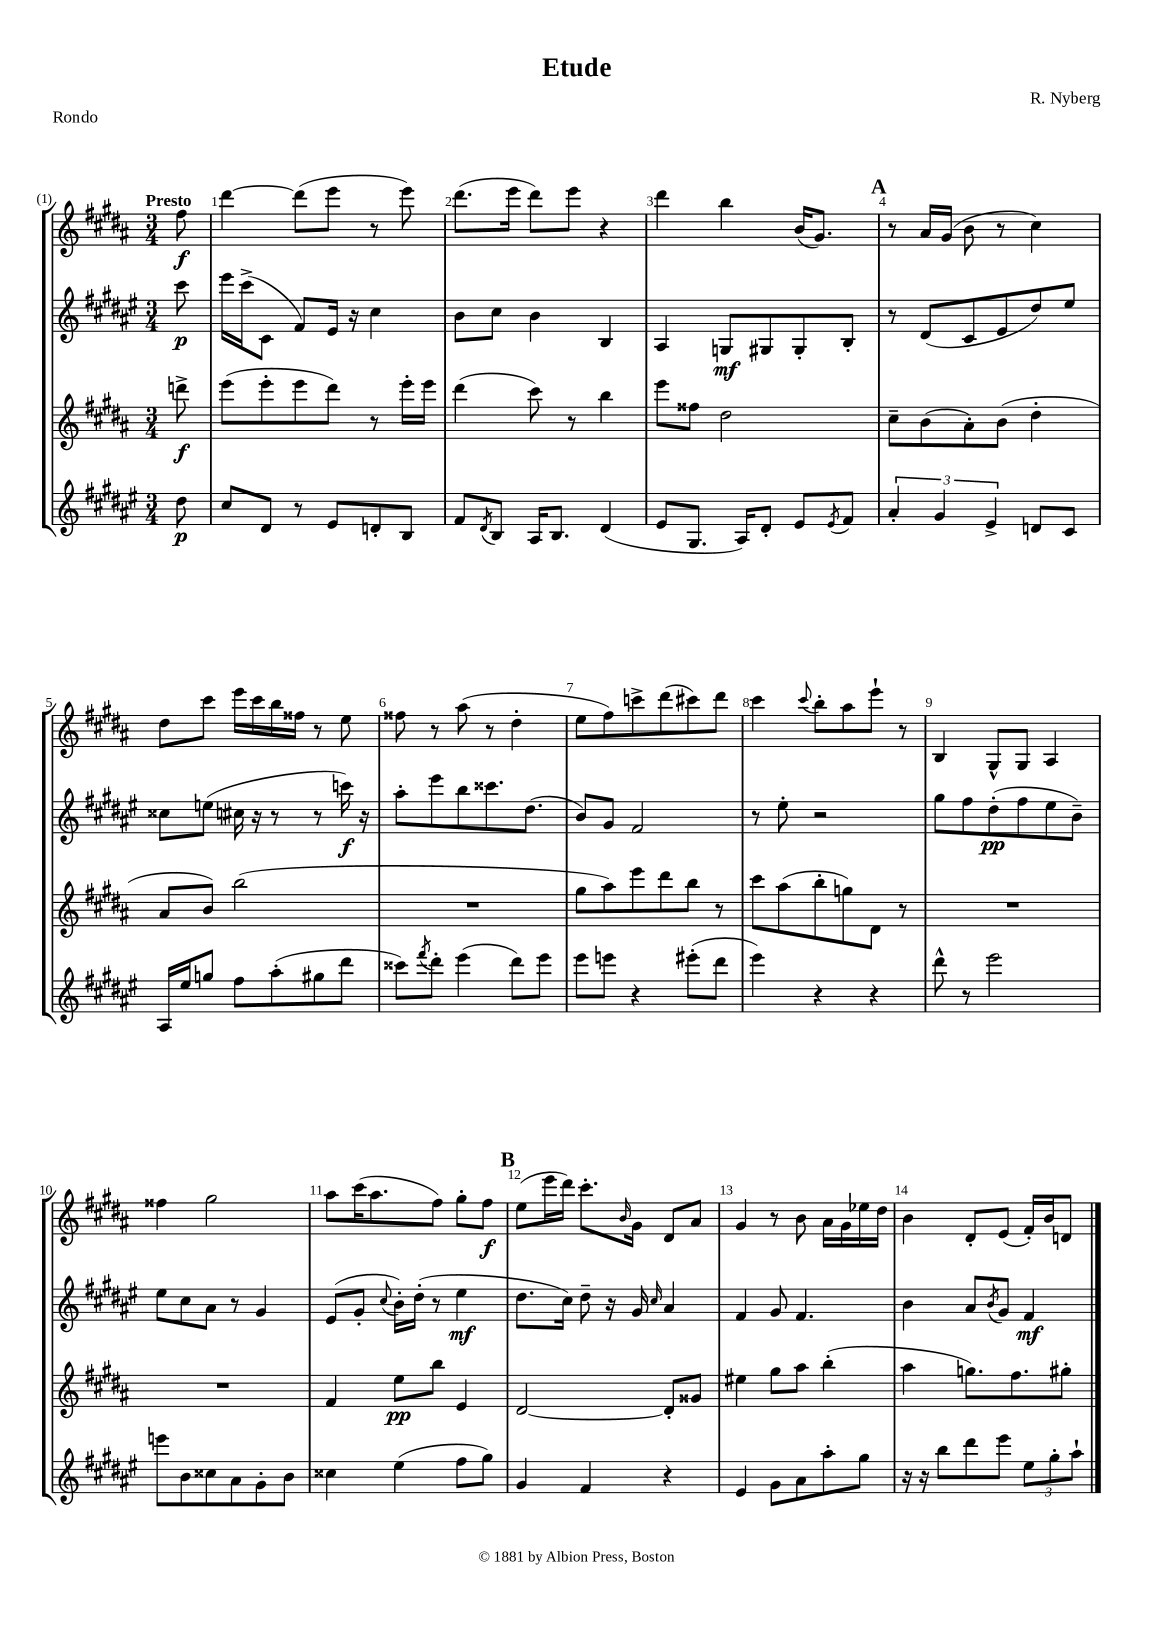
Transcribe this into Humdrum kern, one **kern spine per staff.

**kern	**kern	**kern	**kern
*staff4	*staff3	*staff2	*staff1
*clefG2	*clefG2	*clefG2	*clefG2
*k[f#c#g#d#a#e#]	*k[f#c#g#d#a#]	*k[f#c#g#d#a#e#]	*k[f#c#g#d#a#]
*M3/4	*M3/4	*M3/4	*M3/4
8dd#	8ddd^	8ccc#	8ff#
=	=	=	=
8cc#	(8eee	16eee#	[4ddd#
.	.	(16ccc#^	.
8d#	8eee'	8c#	.
8r	8eee	8f#)	(8ddd#]
8e#	8ddd#)	16e#	8eee
.	.	16r	.
8d'	8r	4cc#	8r
8B	16eee'	.	8eee)
.	16eee	.	.
=	=	=	=
8f#	(4ddd#	8b	(8.ddd#
8qd#	.	.	.
8B	.	8cc#	.
.	.	.	16eee
16A#	8ccc#)	4b	8ddd#)
8.B	.	.	.
.	8r	.	8eee
(4d#	4bb	4B	4r
=	=	=	=
8e#	8eee	4A#	4ddd#
8.G#	8ff##	.	.
.	2dd#	8G	4bb
16A#)	.	.	.
8d#'	.	8G#	.
8e#	.	8G#'	(16b
.	.	.	8.g#)
8qe#	.	.	.
8f#	.	8B'	.
=	=	=	=
6a#'	8cc#~	8r	8r
.	(8b	(8d#	16a#
6g#	.	.	.
.	.	.	(16g#
.	8a#')	8c#	8b
6e#^	.	.	.
.	(8b	8e#	8r
8d	4dd#'	8dd#)	4cc#)
8c#	.	8ee#	.
=	=	=	=
16A#	8a#	8cc##	8dd#
16ee#	.	.	.
8gg	8b)	(8ee	8ccc#
8ff#	(2bb	16cc#	16eee
.	.	16r	16ccc#
(8aa#'	.	8r	16bb
.	.	.	16ff##
8gg#	.	8r	8r
8ddd#	.	16ccc)	8ee
.	.	16r	.
=	=	=	=
8ccc##)	2.r	8aa#'	8ff##
8qfff#	.	.	.
8ddd#'	.	8eee#	8r
(4eee#	.	8bb	(8aa#
.	.	8.ccc##	8r
8ddd#)	.	.	4dd#'
.	.	(8.dd#	.
8eee#	.	.	.
=	=	=	=
8eee#	8gg#	8b)	8ee
8eee	8aa#)	8g#	8ff#)
4r	8eee	2f#	8ccc^
.	8ddd#	.	(8ddd#
(8eee#'	8bb	.	8ccc#)
8ddd#	8r	.	8ddd#
=	=	=	=
4eee#)	8ccc#	8r	4ccc#
.	(8aa#	8ee#'	.
.	.	.	8qqccc#
4r	8bb'	2r	8bb'
.	8gg)	.	8aa#
4r	8d#	.	8eee`
.	8r	.	8r
=	=	=	=
8ddd#^^	2.r	8gg#	4B
8r	.	8ff#	.
2eee#	.	(8dd#'	8G#^^
.	.	8ff#	8G#
.	.	8ee#	4A#
.	.	8b~)	.
=	=	=	=
8eee	2.r	8ee#	4ff##
8b	.	8cc#	.
8cc##	.	8a#	2gg#
8a#	.	8r	.
8g#'	.	4g#	.
8b	.	.	.
=	=	=	=
4cc##	4f#	(8e#	8aa#
.	.	8g#'	(16ccc#
.	.	.	8.aa#
.	.	8qqcc#	.
(4ee#	8ee	16b')	.
.	.	(16dd#'	.
.	8bb	8r	8ff#)
8ff#	4e	4ee#	8gg#'
8gg#)	.	.	8ff#
=	=	=	=
4g#	[2d#	8.dd#	(8ee
.	.	.	16eee
.	.	16cc#)	16ddd#)
4f#	.	8dd#~	8.ccc#'
.	.	16r	.
.	.	.	16qqb
.	.	16g#	16g#
.	.	16qqcc#	.
4r	8d#']	4a#	8d#
.	8g##	.	8a#
=	=	=	=
4e#	4ee#	4f#	4g#
8g#	8gg#	8g#	8r
8a#	8aa#	4.f#	8b
8aa#'	(4bb'	.	16a#
.	.	.	16g#
8gg#	.	.	16ee-
.	.	.	16dd#
=	=	=	=
16r	4aa#	4b	4b
16r	.	.	.
8bb	.	.	.
8ddd#	8.gg)	8a#	8d#'
.	.	8qb	.
8eee#	.	8g#	(8e
.	8.ff#	.	.
12ee#	.	4f#	16f#')
.	.	.	16b
12gg#'	.	.	.
.	8gg#'	.	8d
12aa#`	.	.	.
==	==	==	==
*-	*-	*-	*-
